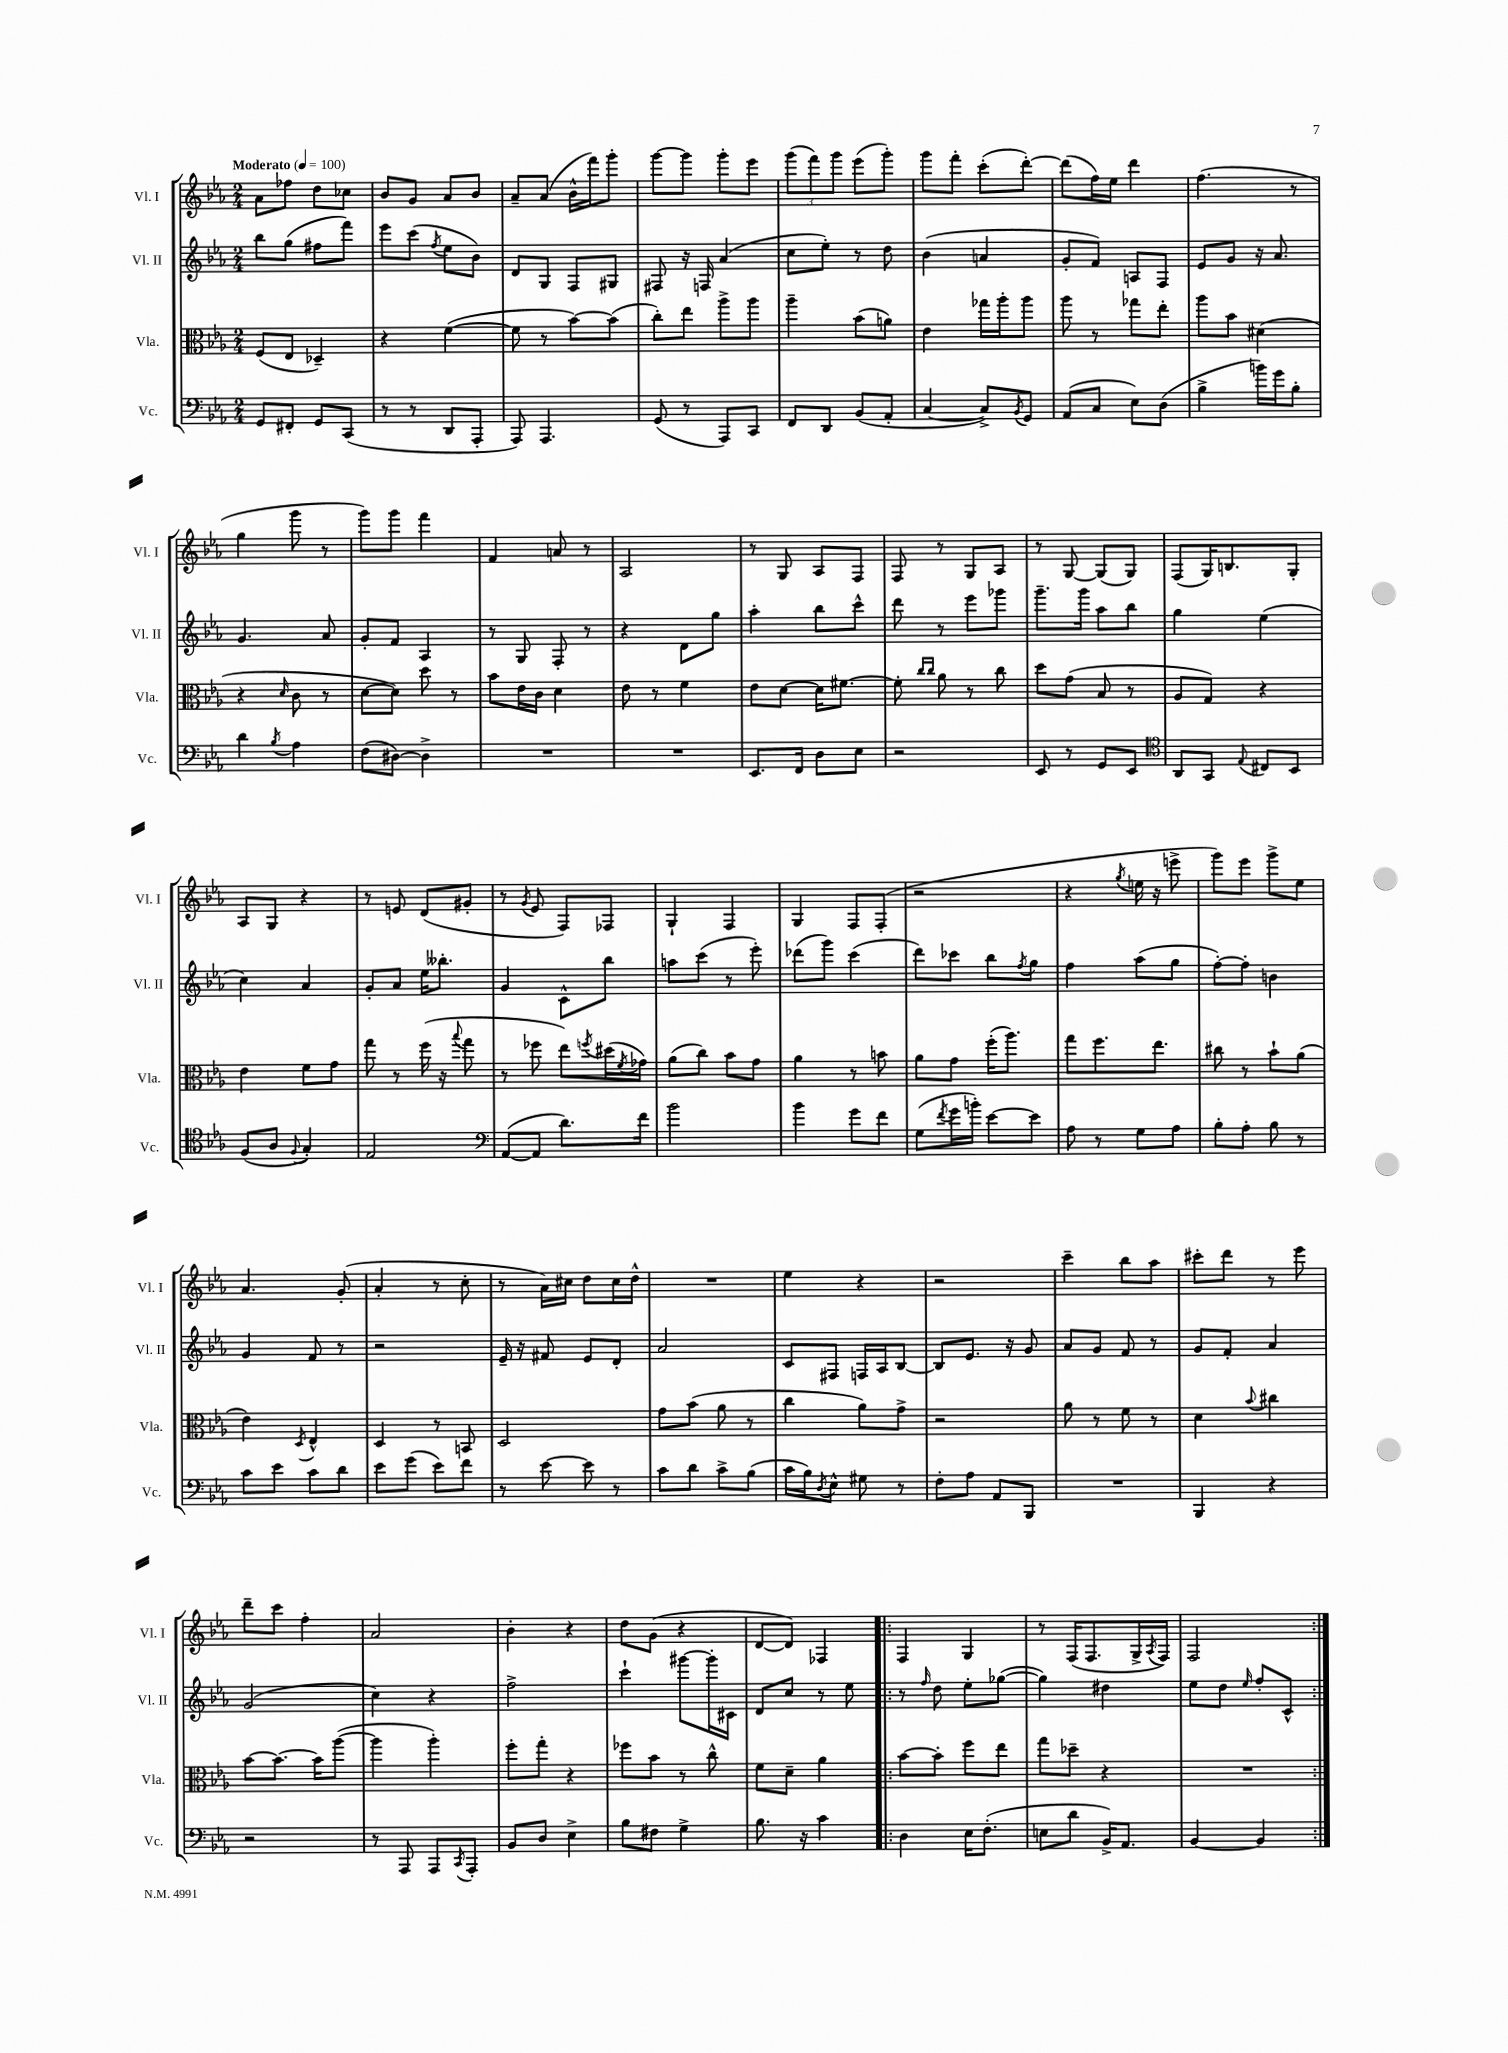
<<
\new StaffGroup <<
\new Staff = "s0" \with { instrumentName = "Vl. I" shortInstrumentName = "Vl. I" } {
    \clef treble \key ees \major \numericTimeSignature \time 2/4 \tempo "Moderato" 4 = 100
    aes'8 fes''8 d''8 ces''8 |
    bes'8 g'8 aes'8 bes'8 |
    aes'8-- aes'8( bes'16-^ f'''16) g'''8-. |
    g'''8~ g'''8 g'''8-. ees'''8 |
    \tuplet 3/2 { g'''8( f'''8) g'''8 } ees'''8( g'''8-.) |
    g'''8 f'''8-. c'''8-.( d'''8~-.) |
    d'''8( f''16) ees''16 d'''4 |
    f''4.( r8 |
    g''4 g'''8 r8 |
    g'''8) g'''8 f'''4 |
    f'4 a'8 r8 |
    aes2 |
    r8 g8 aes8 f8 |
    f8 r8 g8 aes8 |
    r8 g8~ g8( g8) |
    f8( g16) b8. g8-. |
    aes8 g8 r4 |
    r8 e'8 d'8( gis'8-. |
    r8 \acciaccatura { g'8 } ees'8 f8) fes8 |
    g4-! f4 |
    g4 f8 f8-.( |
    r2 |
    r4 \acciaccatura { g''8 } e''16 r16 e'''8-> |
    g'''8) ees'''8 g'''8-> ees''8 |
    aes'4. g'8-.( |
    aes'4-. r8 c''8-. |
    r8 aes'16) cis''16 d''8 cis''16 d''16-^ |
    R2 |
    ees''4 r4 |
    r2 |
    c'''4-- bes''8 aes''8 |
    cis'''8-. d'''8 r8 ees'''8 |
    d'''8-- c'''8 f''4-. |
    aes'2 |
    bes'4-. r4 |
    d''8 g'8( r4 |
    d'8~ d'8) fes4 |
    \repeat volta 2 { f4 g4 |
    r8 f16( f8. g16-> \acciaccatura { aes8 } f16) |
    f2 | }
}
\new Staff = "s1" \with { instrumentName = "Vl. II" shortInstrumentName = "Vl. II" } {
    \clef treble \key ees \major \numericTimeSignature \time 2/4
    bes''8 g''8( fis''8 f'''8) |
    ees'''8 c'''8( \acciaccatura { f''8 } ees''8 bes'8) |
    d'8 g8 f8 gis8 |
    fis8 r16 f16 aes'4( |
    c''8 ees''8-.) r8 d''8 |
    bes'4( a'4 |
    g'8-. f'8) a8 f8 |
    ees'8 g'8 r16 aes'8. |
    g'4. aes'8 |
    g'8-. f'8 aes4 |
    r8 g8 f8-. r8 |
    r4 d'8 g''8 |
    aes''4-. bes''8 c'''8-^ |
    d'''8 r8 ees'''8 ges'''8 |
    g'''8.-- g'''16 aes''8 bes''8 |
    g''4 ees''4( |
    c''4) aes'4 |
    g'8-. aes'8 ees''16 beses''8.-. |
    g'4 c'8-^ bes''8 |
    a''8 c'''8( r8 ees'''8-.) |
    des'''8( g'''8) c'''4( |
    d'''8) ces'''8 bes''8 \acciaccatura { f''8 } g''8 |
    f''4 aes''8( g''8 |
    f''8~-.) f''8-. b'4 |
    g'4 f'8 r8 |
    r2 |
    ees'16-- r16 fis'8 ees'8 d'8-. |
    aes'2 |
    c'8 fis8 f16 aes16 bes8~ |
    bes8 ees'8. r16 g'8 |
    aes'8 g'8 f'8 r8 |
    g'8 f'8-. aes'4 |
    g'2( |
    c''4) r4 |
    f''2-> |
    c'''4-! gis'''8~ gis'''16-. cis'16 |
    d'8 c''8 r8 ees''8 |
    \repeat volta 2 { r8 \grace { f''16 } d''8 ees''8-. ges''8~( |
    ges''4) dis''4 |
    ees''8 d''8 \grace { ees''16 } f''8-. c'8-^ | }
}
\new Staff = "s2" \with { instrumentName = "Vla." shortInstrumentName = "Vla." } {
    \clef alto \key ees \major \numericTimeSignature \time 2/4
    f8( ees8 des4--) |
    r4 f'4~( |
    f'8 r8 bes'8~) bes'8( |
    c''8-.) ees''8 aes''8-> aes''8 |
    aes''4-- bes'8( a'8) |
    ees'4 ges''16 aes''16-. aes''8 |
    aes''8 r8 ges''8 ees''8-. |
    aes''8 bes'8 dis'4( |
    r4 \grace { d'16 } c'8 r8 |
    d'8~ d'8) d''8 r8 |
    bes'8 ees'16 c'16 d'4 |
    ees'8 r8 f'4 |
    ees'8 d'8~ d'16 fis'8.~ |
    fis'8-. \grace { c''16 c''16 } aes'8 r8 c''8 |
    d''8 g'8( bes8 r8 |
    aes8 g8) r4 |
    ees'4 f'8 g'8 |
    g''8 r8 f''16( r16 \appoggiatura { bes''8 } g''8 |
    r8 fes''8 ees''8) \acciaccatura { f''8 } dis''16( \acciaccatura { f'8 } ges'16) |
    aes'8( c''8) bes'8 g'8 |
    aes'4 r8 b'8 |
    aes'8 g'8 f''16-.( aes''8.) |
    g''8 f''8. ees''8. |
    cis''8 r8 bes'8-! aes'8( |
    ees'4) \acciaccatura { d8 } ees4-^ |
    d4 r8 b,8 |
    d2 |
    g'8 bes'8( aes'8 r8 |
    c''4 aes'8) g'8-> |
    r2 |
    aes'8 r8 f'8 r8 |
    d'4 \appoggiatura { bes'8 } cis''4 |
    bes'8~ bes'8.~ bes'16 aes''8~( |
    aes''4 aes''4-.) |
    f''8-. g''8-. r4 |
    fes''8 bes'8 r8 c''8-^ |
    f'8 d'8-- aes'4 |
    \repeat volta 2 { bes'8~ bes'8-. f''8 ees''8 |
    g''8 des''8-- r4 |
    R2 | }
}
\new Staff = "s3" \with { instrumentName = "Vc." shortInstrumentName = "Vc." } {
    \clef bass \key ees \major \numericTimeSignature \time 2/4
    g,8 fis,8-. g,8 c,8( |
    r8 r8 d,8 aes,,8-. |
    aes,,8) aes,,4. |
    g,8( r8 aes,,8) c,8 |
    f,8 d,8 bes,8( aes,8-. |
    c4~ c8->) \acciaccatura { bes,8 } g,8 |
    aes,8( c8 ees8) d8( |
    bes4-> b'16) g'16 bes8-. |
    d'4 \acciaccatura { bes8 } aes4 |
    f8( dis8~) dis4-> |
    R2 |
    R2 |
    ees,8. f,16 d8 ees8 |
    r2 |
    ees,8 r8 g,8 ees,8 |
    \clef tenor aes,8 g,8 \appoggiatura { ees8 } cis8 bes,8 |
    f8( aes8 \appoggiatura { f8 } g4-.) |
    ees2 |
    \clef bass aes,8~( aes,8 d'8.) f'16 |
    bes'2 |
    bes'4 g'8 f'8 |
    g8( \acciaccatura { f'8 } g'16 b'16-.) ees'8~ ees'8 |
    aes8 r8 g8 aes8 |
    bes8-. aes8-. bes8 r8 |
    c'8 ees'8 c'8 d'8 |
    ees'8 g'8( ees'8) f'8 |
    r8 ees'8~ ees'8 r8 |
    c'8 d'8 c'8-> bes8( |
    c'16 bes16) \acciaccatura { d8 } ees8-^ gis8 r8 |
    f8-. aes8 aes,8 bes,,8 |
    R2 |
    bes,,4 r4 |
    r2 |
    r8 aes,,8 aes,,8 \acciaccatura { c,8 } aes,,8-. |
    bes,8 d8 ees4-> |
    bes8 fis8 g4-> |
    bes8. r16 c'4 |
    \repeat volta 2 { d4 ees16 f8.-.( |
    e8 d'8 bes,16->) aes,8. |
    bes,4~ bes,4 | }
}
>>
>>
\layout { \context { \Score \remove "Bar_number_engraver" } }
